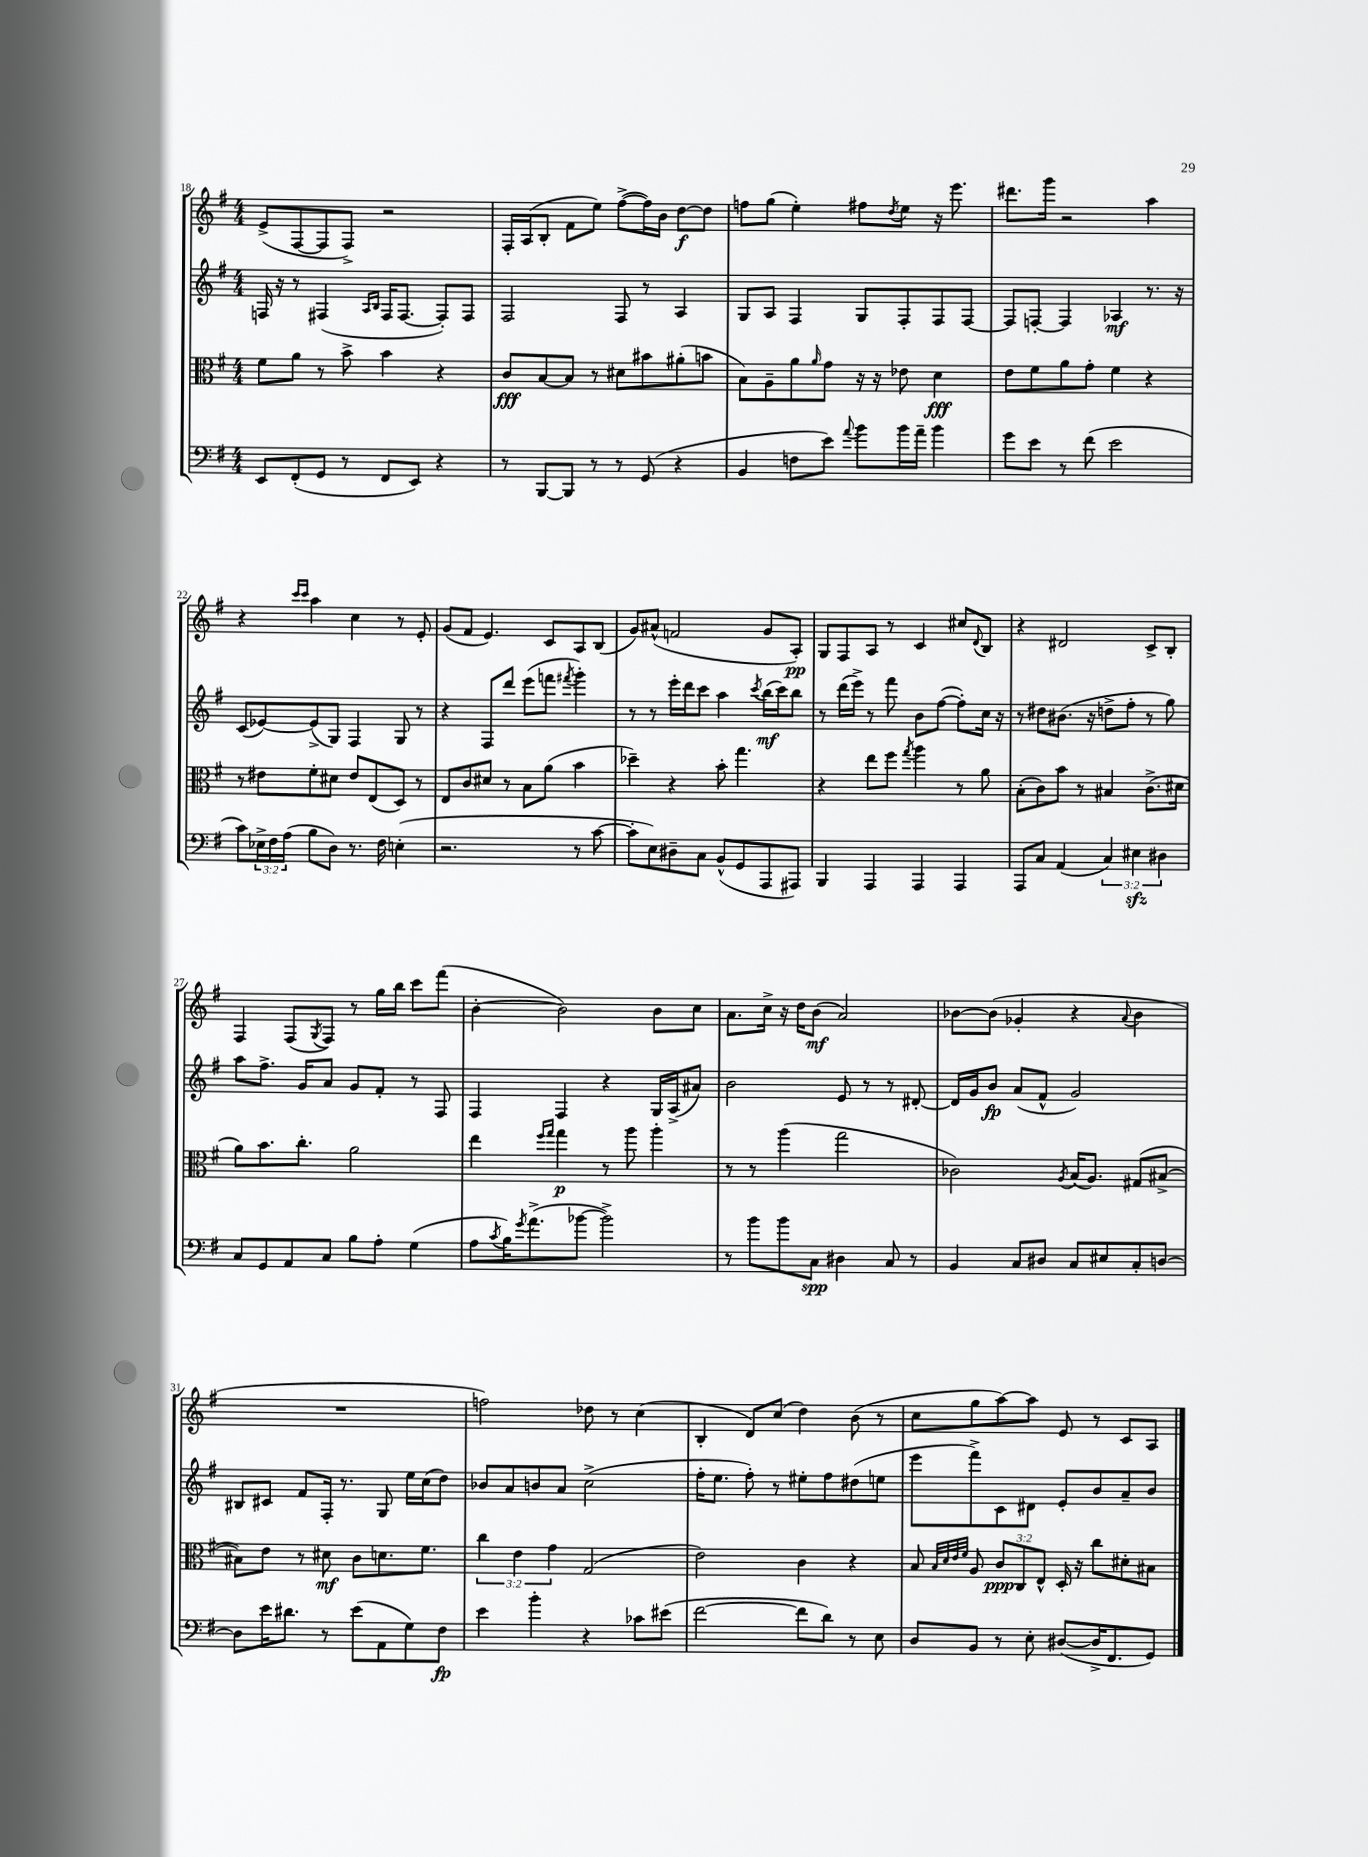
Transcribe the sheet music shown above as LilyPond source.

<<
\new StaffGroup <<
\new Staff = "s0" {
    \clef treble \key g \major \numericTimeSignature \time 4/4
    e'8->( fis8~ fis8 fis8->) r2 |
    fis16-. a16( b8-. fis'8 e''8) fis''8~->( fis''16) b'16 d''8~\f d''8 |
    f''8 g''8( e''4-.) fis''8 \acciaccatura { d''8 } e''8 r16 e'''8. |
    dis'''8. g'''16 r2 a''4 |
    r4 \grace { c'''16 c'''16 } a''4 c''4 r8 e'8-. |
    g'8( fis'8 e'4.) c'8 a8 b8( |
    g'8) ais'8-^( f'2 g'8 a8-.\pp) |
    g8 fis8 a8 r8 c'4 cis''8 \appoggiatura { d'8 } b8 |
    r4 dis'2 c'8-> b8-. |
    fis4 fis8( \acciaccatura { g8 } fis8) r8 g''16 b''16 c'''8 fis'''8( |
    b'4~-. b'2) b'8 c''8 |
    a'8. c''16-> r16 d''16 b'8\mf( a'2) |
    bes'8~ bes'8( ges'4-. r4 \appoggiatura { a'8 } bes'4 |
    R1 |
    f''2) des''8 r8 c''4( |
    b4-. d'8) c''8( d''4) b'8( r8 |
    c''8 g''8 a''8~) a''8 e'8 r8 c'8 a8 \bar "|." |
}
\new Staff = "s1" {
    \clef treble \key g \major \numericTimeSignature \time 4/4
    f16 r16 r8 fis4( \grace { a16 b16 } fis16 fis8.~ fis8-.) fis8 |
    fis2 fis8 r8 a4 |
    g8 a8 fis4 g8 fis8-. fis8 fis8~ |
    fis8 f8~-. f4 aes4\mf r8. r16 |
    c'8( ees'8~) ees'8->( g8) fis4 g8 r8 |
    r4 fis8 d'''8 e'''8( f'''8 \acciaccatura { fis'''8 } g'''4-.) |
    r8 r8 e'''16-. d'''16 c'''8 a''4 \acciaccatura { c'''8 } b''16\mf( c'''16) b''8 |
    r8 d'''16( e'''16->) r8 fis'''8 b'8 fis''8~( fis''8-.) c''16 r16 |
    r8 dis''8 bis'8.( r16 d''8-> fis''8-. r8 g''8) |
    a''8 fis''8.-> g'16 a'8 g'8 fis'8-. r8 fis8 |
    fis4 fis4 r4 g16 a16->( ais'8) |
    b'2 e'8 r8 r8 dis'8~-. |
    dis'16 g'16 b'8\fp a'8( fis'8-^ g'2) |
    bis8 cis'8 fis'8 fis16-. r8. g8 e''16 c''16( d''8) |
    bes'8 a'8 b'8 a'8 c''2->( |
    fis''16-. e''8. fis''8-.) r8 eis''8-. fis''8 dis''8( e''8 |
    e'''8 fis'''8->) c'8 dis'8 e'8-. b'8 a'8-- b'8 \bar "|." |
}
\new Staff = "s2" {
    \clef alto \key g \major \numericTimeSignature \time 4/4 \override Staff.TupletNumber.text = #tuplet-number::calc-fraction-text
    fis'8 a'8 r8 b'8-> b'4 r4 |
    c'8\fff b8~ b8 r8 dis'8 bis'8 ais'8-.( b'8 |
    b8) a8-- a'8 \grace { a'16 } g'8 r16 r16 ees'8 d'4\fff |
    e'8 fis'8 a'8 g'8-. fis'4 r4 |
    r8 eis'8 fis'8-. dis'8 eis'8 e8( d8) r8 |
    e8 c'8 dis'8 r8 b8 a'8( b'4 |
    des''4--) r4 b'8-. g''4. |
    r4 e''8 fis''8 \acciaccatura { g''8 } a''4 r8 a'8 |
    b8-.( c'8) b'8 r8 bis4 c'8.->( dis'16 |
    a'8) b'8. c''8.-. a'2 |
    e''4 \grace { fis''16 g''16 } g''4\p r8 a''8 a''4-. |
    r8 r8 a''4( g''2 |
    ces'2) \acciaccatura { a8 } b16( a8.) gis8( bis8~-> |
    bis8) e'8 r8 dis'8\mf c'8 d'8. fis'8. |
    \tuplet 3/2 { c''4 e'4 g'4 } g2( |
    e'2) c'4 r4 |
    b8 \grace { b32 d'32 e'32 fis'32 } a8 \tuplet 3/2 { c'8\ppp c8 e8-^ } d16-. r16 c''8 dis'8-. bis8 \bar "|." |
}
\new Staff = "s3" {
    \clef bass \key g \major \numericTimeSignature \time 4/4 \override Staff.TupletNumber.text = #tuplet-number::calc-fraction-text
    e,8 fis,8-.( g,8 r8 fis,8 e,8) r4 |
    r8 b,,8~ b,,8 r8 r8 g,8( r4 |
    b,4 f8 e'8) \appoggiatura { a'8 } b'8 b'16 a'16-- b'4 |
    g'8 e'8 r8 fis'8( e'2 |
    c'8) \tuplet 3/2 { ees16-> fis16 a16( } b8 d8) r8. fis16 e4-.( |
    r2. r8 c'8~ |
    c'8-. e8) dis8-- c8 b,8-^( g,8 a,,8 ais,,8) |
    b,,4 a,,4 a,,4 a,,4 |
    a,,8 c8 a,4( \tuplet 3/2 { c4) eis4\sfz dis4 } |
    c8 g,8 a,8 c8 b8 a8-. g4( |
    a8 \acciaccatura { c'8 } b16) \acciaccatura { g'8 } a'8.->( bes'8~ bes'2->) |
    r8 b'8 b'8 c8\spp dis4 c8 r8 |
    b,4 c8 dis8 c8 eis8 c8-. d8~ |
    d8 e'16 dis'8. r8 e'8( a,8 g8) fis8\fp |
    e'4 b'4-. r4 ces'8 eis'8( |
    fis'2~ fis'8 d'8) r8 e8 |
    d8 b,8 r8 e8-. dis8~( dis16-> fis,8. g,8) \bar "|." |
}
>>
>>
\layout { \context { \Score currentBarNumber = #18 } }
